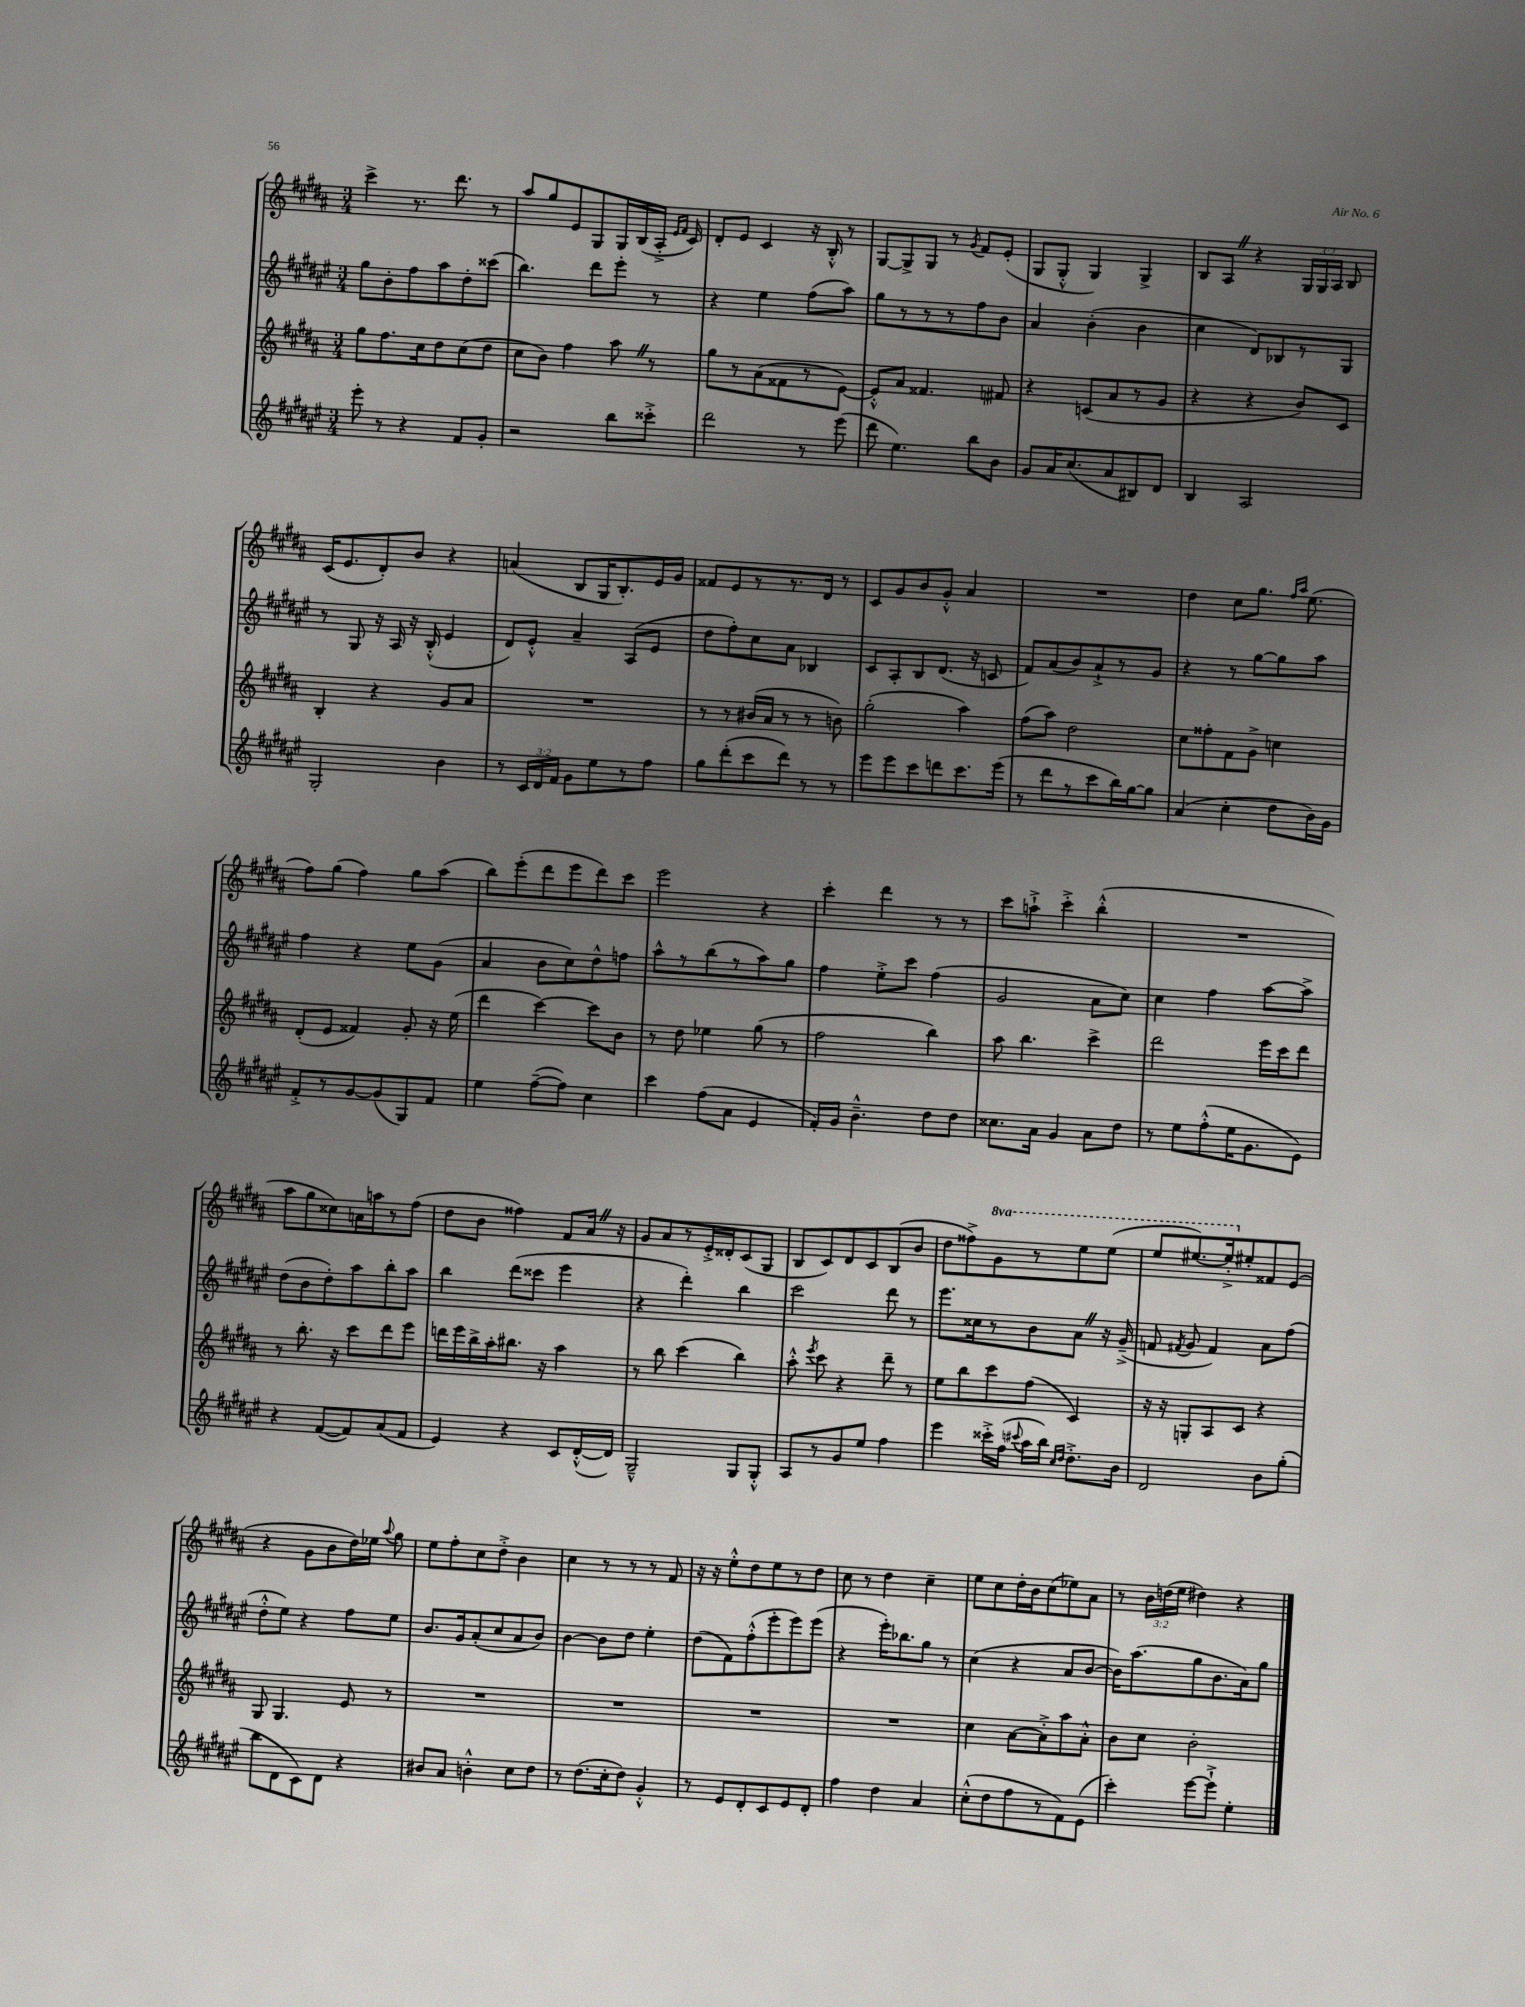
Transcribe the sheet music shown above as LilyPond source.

<<
\new StaffGroup <<
\new Staff = "s0" {
    \clef treble \key b \major \numericTimeSignature \time 3/4 \override Staff.TupletNumber.text = #tuplet-number::calc-fraction-text \set Staff.ottavationMarkups = #ottavation-simple-ordinals
    \autoBeamOff cis'''4-> r8. dis'''8. r8 |
    ais''8[ gis''8 e'8 gis8 gis16 b16( ais16]-.-> \grace { e'16[ fis'16] } cis'16) |
    dis'8[-. e'8] cis'4 r16 b16-.-^ r8 |
    gis8[~ gis8-> gis8] r8 \acciaccatura { gis'8 } fis'8[ e'8]-.( |
    gis8[ gis8]-.-^ gis4) gis4-> |
    b8[ ais8] \once \override BreathingSign.text = \markup { \musicglyph "scripts.caesura.straight" } \breathe r4 \tuplet 3/2 { gis16[ gis16 ais16] } b8 |
    cis'16[( e'8. dis'8-.) b'8] r4 |
    a'4( b8[ gis16 b8.-.) e'16 gis'16] |
    fisis'8[ e'8 r8 r8. dis'16] r8 |
    cis'8[ gis'8 b'8 gis'8]-.-^ ais'4 |
    R2. |
    dis''4 cis''8[ gis''8.] \grace { fis''16[ ais''16] } e''8.( |
    fis''8[) gis''8]( fis''4) gis''8[ ais''8]( |
    b''8[) e'''8-.( dis'''8 e'''8 dis'''8) cis'''8] |
    e'''2 r4 |
    cis'''4-. dis'''4 r8 r8 |
    cis'''8[ a''8]-!-> cis'''4-.-> b''4-.-^( |
    R2. |
    ais''8[ gis''8 cisis''8) a'16 a''16 r8 fis''8]( |
    dis''8[ b'8] fisis''4) fis'8[ ais'16] \once \override BreathingSign.text = \markup { \musicglyph "scripts.caesura.straight" } \breathe r16 |
    gis'8[ ais'8 r8 e'16-.-> disis'16-. cis'8( gis8] |
    b8[ cis'8) dis'8 cis'8 b8( b'8] |
    dis''8[ fisis''8->) \ottava #1 gis''8 r8 e'''8 e'''8]( |
    e'''8[ eis'''8.~) eis'''16-.-> \ottava #0 eis''8-. fisis'8 e'8]( |
    r4 gis'8[ b'8 dis''16) ees''16] \appoggiatura { ais''8 } gis''8 |
    e''8[ fis''8-. cis''8 dis''8]-.-> b'4 |
    cis''4 r8 r8 r8 fis'8 |
    r16 r16 e''8[-.-^ dis''8 e''8 r8 dis''8] |
    cis''8 r8 dis''4 cis''4-- |
    e''8[ cis''8 dis''16-. b'16 cis''8( ees''8) ais'8] |
    r8 \tuplet 3/2 { b'16[ d''16( e''16] } dis''4) r4 \bar "|." |
}
\new Staff = "s1" {
    \clef treble \key fis \major \numericTimeSignature \time 3/4
    \autoBeamOff gis''8[ b'8-. fis''8 ais''8 dis''8-. cisis'''8]( |
    b''4.) dis'''8[ eis'''8]-. r8 |
    r4 eis''4 fis''8[( ais''8]) |
    gis''8[ r8 r8 r8 fis''8 b'8] |
    ais'4 b'4-.( b'4 |
    cis''4 dis'8[) bes8 r8 gis8] |
    r8 gis8 r16 ais16 r16 b16-.-^( eis'4 |
    dis'8[) eis'8]-.-^ ais'4-- ais8[( eis'8] |
    dis''8[ fis''8-.) cis''8 ais'8] bes4 |
    cis'8[ ais8-. b8 dis'8.]( r16 c'8 |
    fis'8[) ais'8( b'8) ais'8-!-> r8 gis'8] |
    r4 r8 gis''8[~ gis''8 ais''8] |
    fis''4 r4 eis''8[ gis'8]( |
    ais'4 b'8[ cis''8) dis''8-^ f''8] |
    ais''8[-^ r8 b''8( r8 ais''8) gis''8] |
    fis''4 eis''8[-.-> cis'''8] fis''4( |
    gis'2 ais'8[ cis''8]) |
    cis''4 fis''4 ais''8[~ ais''8]-> |
    dis''8[( b'8 dis''8-.) ais''8 b''8-. ais''8] |
    b''4 dis'''8[( cisis'''8] eis'''4 |
    r4 dis'''4-.) b''4 |
    cis'''2 dis'''8 r8 |
    eis'''8.[ cisis''16 r8 b'8 ais'8] \once \override BreathingSign.text = \markup { \musicglyph "scripts.caesura.straight" } \breathe r16 gis'16--->( |
    f'8 \acciaccatura { fis'8 } gis'8 fis'4) ais'8[ fis''8]( |
    dis''8[-.-^ eis''8]) r4 fis''8[ eis''8] |
    b'8.[ gis'16 ais'8-.( cis''8 ais'8 b'8]) |
    b'4~ b'8[ dis''8] eis''4-. |
    dis''8[( fis'8) fis''8-.-^( eis'''8-. eis'''8) eis'''8]( |
    r4 eis'''16[-.) bes''8. gis''8] r8 |
    cis''4( r4 ais'8[ b'8]~ |
    b'16[) ais''8.( gis''8 b'8. ais'16) gis''8] \bar "|." |
}
\new Staff = "s2" {
    \clef treble \key b \major \numericTimeSignature \time 3/4
    \autoBeamOff gis''8[ fis''8. cis''16 dis''8 cis''8( dis''8] |
    cis''8[ b'8]) fis''4 ais''8 \once \override BreathingSign.text = \markup { \musicglyph "scripts.caesura.straight" } \breathe r8 |
    gis''8[ r8 ais'8( fisis'8 r8 e'8]~) |
    e'8[-.-^ ais'8] fisis'4. fis'8 |
    r4 c'8[( ais'8 r8 gis'8] |
    r4 r4 b'8[) cis'8] |
    b4-. r4 gis'8[ ais'8] |
    R2. |
    r8 r8 bis'16[( ais'16] r8 r8 b'8) |
    gis''2-.( ais''4) |
    fis''8[( ais''8]) dis''2 |
    cis''8[ fisis''8-. fis'8 gis'8]-> c''4 |
    dis'8[-.( e'8] fisis'4) gis'8-. r16 e''16( |
    dis'''4 cis'''4~) cis'''8[ b'8] |
    r8 dis''8 ees''4 gis''8( r8 |
    fis''2 b''4) |
    ais''8 b''4. cis'''4-> |
    dis'''2 e'''16[ cis'''16 dis'''8] |
    r8 b''8.-. r16 cis'''8[ dis'''8 e'''8] |
    d'''16[ e'''16 b''16-> ais''16-. bis''8.] r16 ais''4 |
    r8 b''8 cis'''4( b''4) |
    ais''8-.-^ \acciaccatura { e'''8 } cis'''8 r4 dis'''8-- r8 |
    e''8[ b''8 cis'''8 fis''8]( cis'4) |
    r16 r16 g8[-. ais8 cis'8] r4 |
    gis8 gis4. e'8 r8 |
    R2. |
    R2. |
    R2. |
    R2. |
    cis''4 ais'8[~ ais'8-.-> ais''8 ais'8]-.-^ |
    b'8[ cis''8] b'2-. \bar "|." |
}
\new Staff = "s3" {
    \clef treble \key fis \major \numericTimeSignature \time 3/4 \override Staff.TupletNumber.text = #tuplet-number::calc-fraction-text
    \autoBeamOff eis'''8-. r8 r4 fis'8[ gis'8]-. |
    r2 b''8[ cisis'''8]-.-> |
    dis'''2 r8 eis'''8( |
    dis'''8 eis''4.) b''8[ b'8] |
    gis'8[ ais'16 cis''8.( ais'8 bis8) dis'8] |
    b4 ais2 |
    gis2-. b'4 |
    r8 \tuplet 3/2 { cis'16[ dis'16 fis'16] } gis'8[ eis''8 r8 fis''8] |
    gis''8[ dis'''8-.( cis'''8 dis'''8]) r8 r8 |
    eis'''8[ eis'''8 cis'''8 d'''8 cis'''8. eis'''16]( |
    r8 dis'''8[ r8 cis'''8 b''16) gis''16~ gis''8] |
    ais'4( cis''4-. dis''8[ b'16) gis'16] |
    fis'8[-.-> r8 gis'8~ gis'8( gis8) fis'8] |
    eis''4 fis''8[~--( fis''8]) cis''4 |
    cis'''4 fis''8[( ais'8] eis'4 |
    fis'16[-.) gis'16] b'4.---^ dis''8[ dis''8] |
    cisis''8.[ ais'16] gis'4 ais'8[ dis''8] |
    r8 eis''8[ fis''8-.-^( eis''16 gis'8. eis'8]) |
    r4 fis'8[~( fis'8) ais'8( fis'8] |
    eis'4) r4 cis'8[ dis'16~-.-^( dis'16]) |
    gis2---^ gis8[ gis8]-.-^ |
    ais8[ r8 gis'8 eis''8] fis''4 |
    eis'''4 cisis'''16[-.-> fis''16]( \appoggiatura { cis'''8 } ais''16[ b''16]) \grace { cis''16[ dis''16] } dis''8.[-.-> b'16] |
    dis'2 b'8[ gis''8]-.( |
    b''8[ dis'8 cis'8) dis'8] r4 |
    bis'8[ ais'8] b'4-.-^ cis''8[ dis''8] |
    r8 dis''8.[( cis''16-. dis''8]) gis'4-.-^ |
    r8 eis'8[ dis'8-. cis'8 eis'8 dis'8]-. |
    fis''4 dis''4 ais'4 |
    cis''8[-.-^( dis''8 fis''8 r8 fis'8) eis'8]( |
    cis'''4-.) eis'''8[~ eis'''8]-!-> eis''4-. \bar "|." |
}
>>
>>
\layout { \context { \Score \remove "Bar_number_engraver" } }
